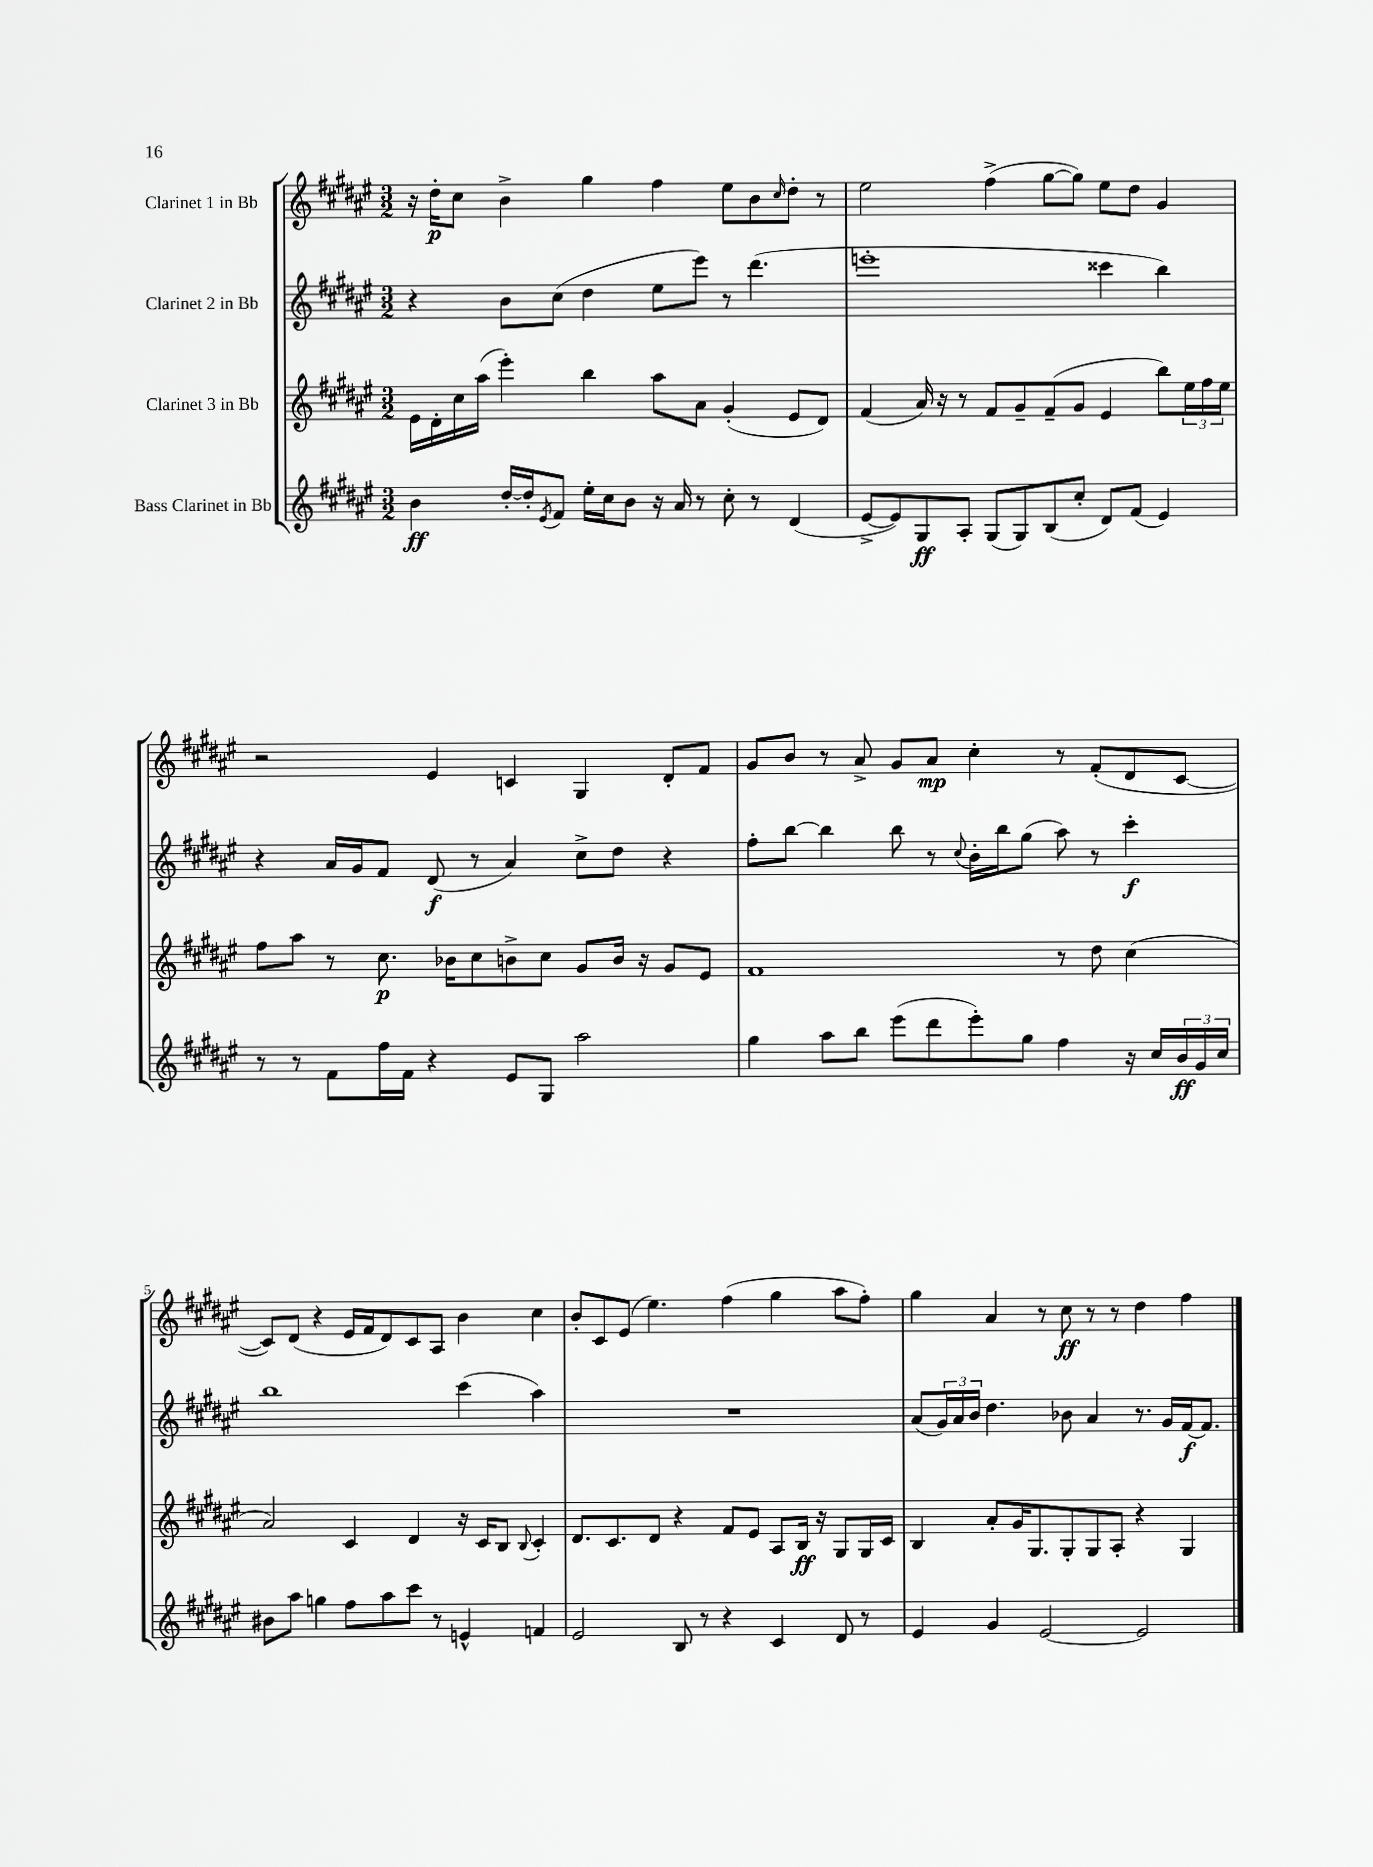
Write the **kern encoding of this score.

**kern	**kern	**kern	**kern
*staff4	*staff3	*staff2	*staff1
*clefG2	*clefG2	*clefG2	*clefG2
*k[f#c#g#d#a#e#]	*k[f#c#g#d#a#e#]	*k[f#c#g#d#a#e#]	*k[f#c#g#d#a#e#]
*M3/2	*M3/2	*M3/2	*M3/2
4b	16e#	4r	16r
.	16d#'	.	16dd#'
.	16cc#	.	8cc#
.	(16aa#	.	.
[16dd#'	4eee#')	8b	4b^
16dd#']	.	.	.
8qe#	.	.	.
8f#	.	(8cc#	.
16ee#'	4bb	4dd#	4gg#
16cc#	.	.	.
8b	.	.	.
16r	8aa#	8ee#	4ff#
16a#	.	.	.
8r	8a#	8eee#)	.
8cc#'	(4g#'	8r	8ee#
8r	.	(4.ddd#	8b
.	.	.	16qqcc#
(4d#	8e#	.	8dd#'
.	8d#)	.	8r
=	=	=	=
[8e#^	(4f#	1eee'	2ee#
8e#])	.	.	.
8G#	16a#)	.	.
.	16r	.	.
8A#'	8r	.	.
(8G#	8f#	.	(4ff#^
8G#)	8g#~	.	.
(8B	(8f#~	.	[8gg#
8cc#'	8g#	.	8gg#])
8d#)	4e#	4ccc##	8ee#
(8f#	.	.	8dd#
4e#)	8bb)	4bb)	4g#
.	24ee#	.	.
.	24ff#	.	.
.	24ee#	.	.
=	=	=	=
8r	8ff#	4r	2r
8r	8aa#	.	.
8f#	8r	16a#	.
.	.	16g#	.
16ff#	8.cc#	8f#	.
16f#	.	.	.
4r	.	(8d#	4e#
.	16b-	.	.
.	8cc#	8r	.
8e#	8b^	4a#)	4c
8G#	8cc#	.	.
2aa#	8g#	8cc#^	4G#
.	16b	8dd#	.
.	16r	.	.
.	8g#	4r	8d#'
.	8e#	.	8f#
=	=	=	=
4gg#	1f#	8ff#'	8g#
.	.	[8bb	8b
8aa#	.	4bb]	8r
8bb	.	.	8a#^
(8eee#	.	8bb	8g#
8ddd#	.	8r	8a#
.	.	8qqcc#	.
8eee#')	.	16b'	4cc#'
.	.	16bb	.
8gg#	.	(8gg#	.
4ff#	8r	8aa#)	8r
.	8dd#	8r	(8f#'
16r	(4cc#	4ccc#'	8d#
16cc#	.	.	.
24b	.	.	[8c#
24g#	.	.	.
24cc#	.	.	.
=	=	=	=
8b#	2a#)	1bb	8c#])
8aa#	.	.	(8d#
4gg	.	.	4r
8ff#	4c#	.	16e#
.	.	.	16f#
8aa#	.	.	8d#)
8ccc#	4d#	.	8c#
8r	.	.	8A#
4e^^	16r	(4ccc#	4b
.	16c#	.	.
.	8B	.	.
.	8qqB	.	.
4f	4c#'	4aa#)	4cc#
=	=	=	=
2e#	8.d#	1.r	8b'
.	.	.	8c#
.	8.c#	.	.
.	.	.	(8e#
.	8d#	.	4.ee#)
8B	4r	.	.
8r	.	.	.
4r	8f#	.	(4ff#
.	8e#	.	.
4c#	8A#	.	4gg#
.	16B	.	.
.	16r	.	.
8d#	8G#	.	8aa#
8r	16G#	.	8ff#')
.	16c#	.	.
=	=	=	=
4e#	4B	(8a#	4gg#
.	.	24g#)	.
.	.	24a#	.
.	.	24b	.
4g#	8a#'	4.dd#	4a#
.	16g#	.	.
.	8.G#	.	.
[2e#	.	.	8r
.	8G#'	8b-	8cc#
.	8G#	4a#	8r
.	8A#'	.	8r
2e#]	4r	8.r	4dd#
.	.	16g#	.
.	4G#	[16f#	4ff#
.	.	8.f#]	.
==	==	==	==
*-	*-	*-	*-
